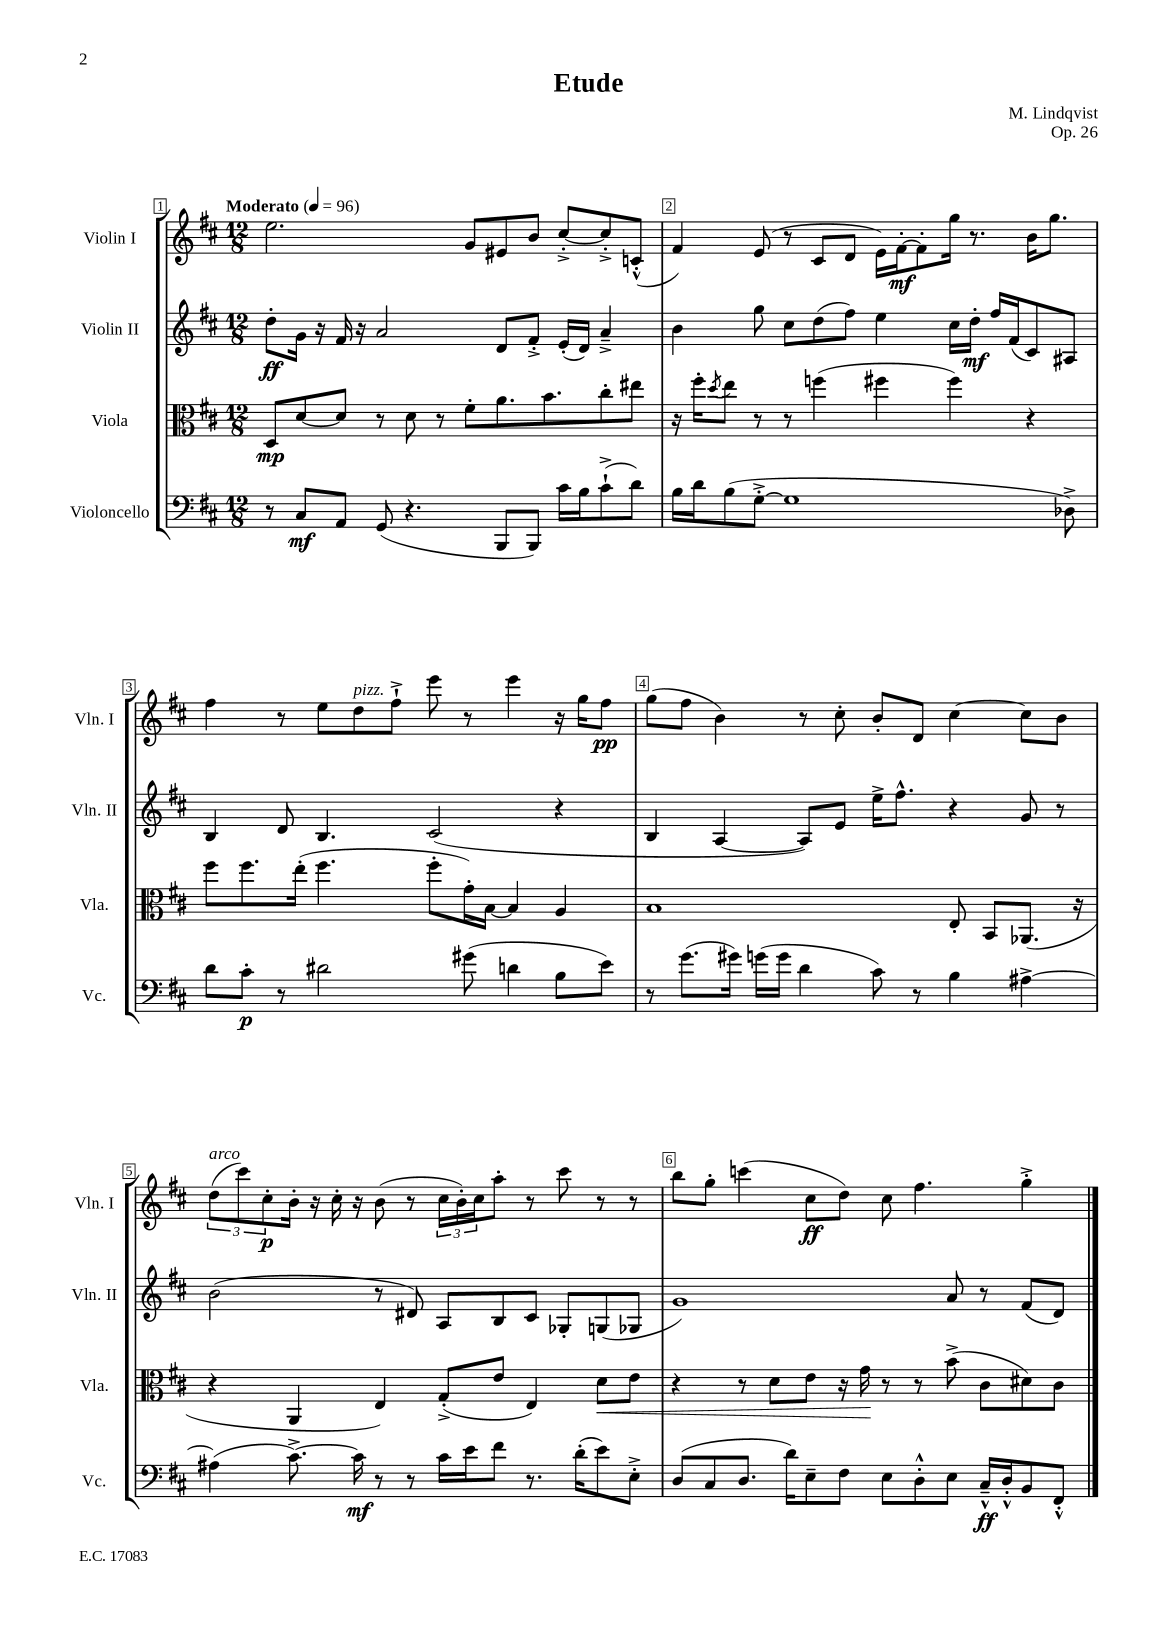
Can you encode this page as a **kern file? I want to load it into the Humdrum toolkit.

**kern	**kern	**kern	**kern
*staff4	*staff3	*staff2	*staff1
*clefF4	*clefC3	*clefG2	*clefG2
*k[f#c#]	*k[f#c#]	*k[f#c#]	*k[f#c#]
*M12/8	*M12/8	*M12/8	*M12/8
*MM96	*MM96	*MM96	*MM96
8r	8D	8dd'	2.ee
8C#	[8d	16g	.
.	.	16r	.
8AA	8d]	16f#	.
.	.	16r	.
(8GG	8r	2a	.
4.r	8d	.	.
.	8r	.	.
.	8f#'	.	8g
8BBB	8.a	8d	8e#
8BBB)	.	8f#'^	8b
.	8.b	.	.
16c#	.	(16e'	[8cc#'^
16B	.	16d)	.
(8c#`^	8cc#'	4a~^	8cc#'^]
8d)	8ee#	.	(8c'^^
=	=	=	=
16B	16r	4b	4f#)
16d	16ff#'	.	.
.	8qdd	.	.
(8B	8ee	.	.
[8G'^	8r	8gg	(8e
1G]	8r	8cc#	8r
.	(4ff	(8dd	8c#
.	.	8ff#)	8d
.	4ff#	4ee	16e)
.	.	.	[16f#'
.	.	.	8f#']
.	4ff#)	16cc#	16gg
.	.	16dd'	8.r
.	.	16ff#	.
.	.	(16f#	.
.	4r	8c#)	16b
.	.	.	8.gg
8D-^)	.	8A#	.
=	=	=	=
8d	8ff#	4B	4ff#
8c#'	8.ff#	.	.
8r	.	8d	8r
.	(16ee'	.	.
2d#	4.ff#	4.B	8ee
.	.	.	8dd
.	.	.	8ff#`^
.	8ff#'	(2c#	8eee
(8g#	16g')	.	8r
.	[16B	.	.
4d	4B]	.	4eee
8B	4A	4r	16r
.	.	.	16gg
8e)	.	.	8ff#
=	=	=	=
8r	1B	4B	(8gg
(8.g	.	.	8ff#
.	.	[4A	4b)
16g#)	.	.	.
(16g	.	.	.
16g	.	.	.
4d	.	8A])	8r
.	.	8e	8cc#'
8c#)	.	16ee^	8b'
.	.	8.ff#^^	.
8r	.	.	8d
4B	8E'	4r	[4cc#
.	8BB	.	.
[4A#^	(8.AA-	8g	8cc#]
.	.	8r	8b
.	16r	.	.
=	=	=	=
(4A#]	4r	(2b	(12dd
.	.	.	12ccc#)
.	.	.	12cc#'
[8.c#^)	4AA	.	16b'
.	.	.	16r
.	.	.	16cc#'
16c#]	.	.	16r
8r	4E)	8r	(8b
8r	.	8d#)	8r
16c#	(8G'^	8A	24cc#
.	.	.	24b')
16e	.	.	.
.	.	.	24cc#
8f#	8e	8B	8aa'
8.r	4E)	8c#	8r
.	.	8G-'	8ccc#
(16d'	.	.	.
8e)	8d	(8G	8r
8E'^	8e	8G-	8r
=	=	=	=
(8D	4r	1g)	8bb
8C#	.	.	8gg'
8.D	8r	.	(4ccc
.	8d	.	.
16d)	.	.	.
8E~	8e	.	8cc#
8F#	16r	.	8dd)
.	16g	.	.
8E	8r	.	8cc#
8D'^^	8r	.	4.ff#
8E	(8b^	8a	.
16C#~^^	8c#	8r	.
16D'^^	.	.	.
8BB	8d#)	(8f#	4gg'^
8FF#'^^	8c#	8d)	.
==	==	==	==
*-	*-	*-	*-
